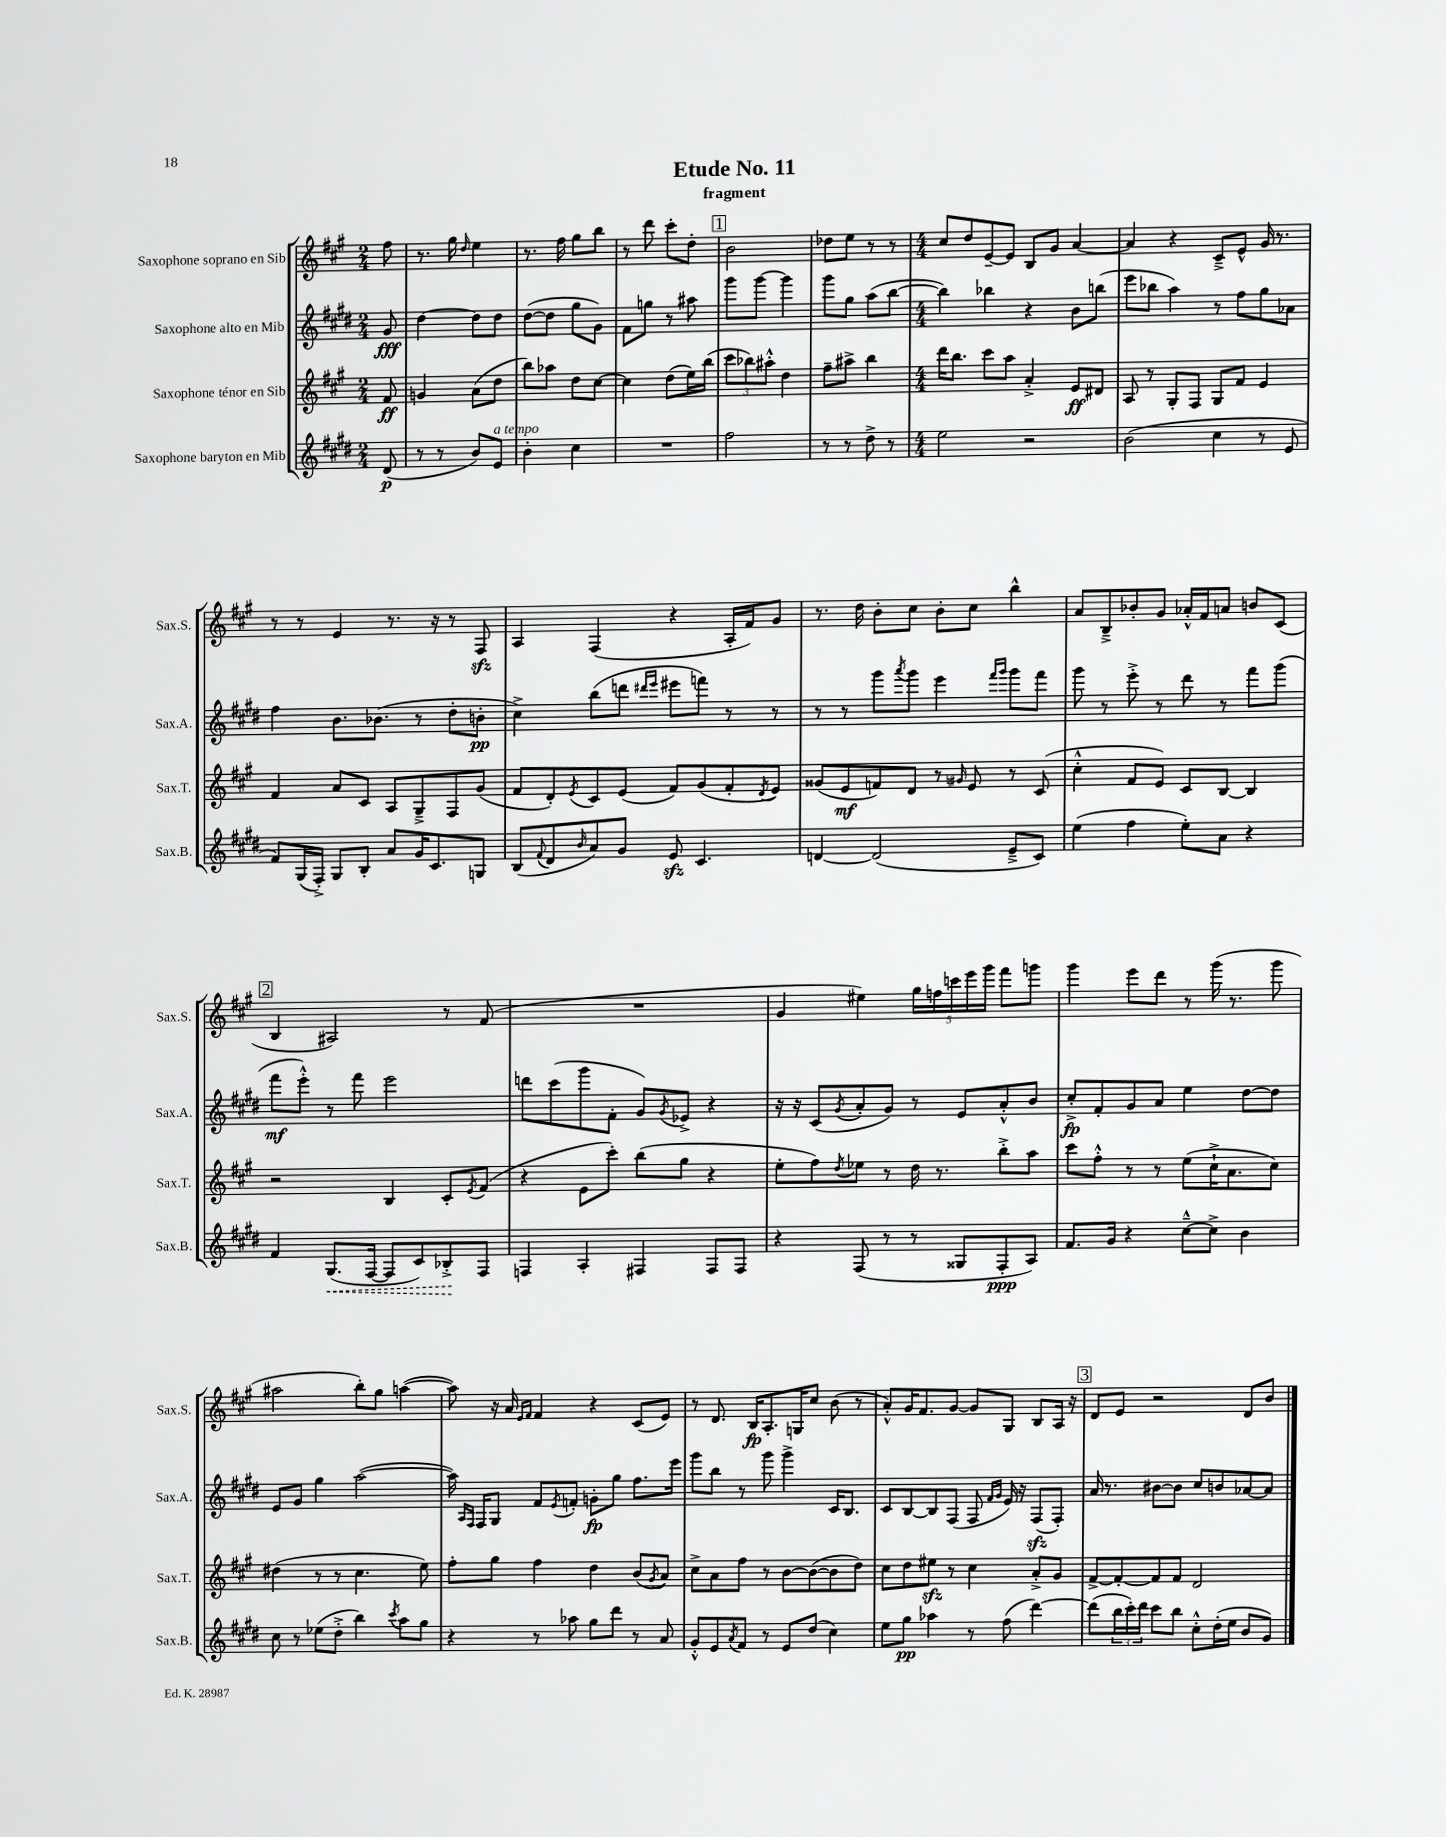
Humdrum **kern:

**kern	**dynam	**kern	**dynam	**kern	**dynam	**kern	**dynam
*part4	*part4	*part3	*part3	*part2	*part2	*part1	*part1
*staff4	*staff4	*staff3	*staff3	*staff2	*staff2	*staff1	*staff1
*I"Saxophone baryton en Mib	*	*I"Saxophone ténor en Sib	*	*I"Saxophone alto en Mib	*	*I"Saxophone soprano en Sib	*
*I'Sax.B.	*	*I'Sax.T.	*	*I'Sax.A.	*	*I'Sax.S.	*
*clefG2	*	*clefG2	*	*clefG2	*	*clefG2	*
*k[f#c#g#d#]	*	*k[f#c#g#]	*	*k[f#c#g#d#]	*	*k[f#c#g#]	*
*M2/4	*	*M2/4	*	*M2/4	*	*M2/4	*
=	=	=	=	=	=	=	=
(8d#/	p	8f#/	ff	8g#/	fff	8ff#\	.
=1	=1	=1	=1	=1	=1	=1	=1
8r	.	4gn/	.	[4dd#\	.	8.r	.
8r	.	.	.	.	.	.	.
.	.	.	.	.	.	16gg#\	.
.	.	.	.	.	.	16qqdd/	.
8b/L)	.	(8a\L	.	8dd#\L]	.	4ee\	.
!LO:TX:a:i:t=a tempo	!	!	!	!	!	!	!
8e/J	.	8dd\J	.	8dd#\J	.	.	.
=2	=2	=2	=2	=2	=2	=2	=2
4b'\	.	8bb\L)	.	([8dd#\L	.	8.r	.
.	.	8aa-X\J	.	8dd#\J]	.	.	.
.	.	.	.	.	.	16ff#\	.
4cc#\	.	8dd\L	.	8gg#\L	.	8gg#\L	.
.	.	[8cc#\J	.	8g#\J)	.	8bb\J	.
=3	=3	=3	=3	=3	=3	=3	=3
2r	.	4cc#\]	.	8f#\L	.	8r	.
.	.	.	.	8ggn\J	.	8ddd\	.
.	.	(8dd\L	.	8r	.	8ccc#'\L	.
.	.	16ee\L)	.	8aa#X\	.	8dd'\J	.
.	.	(16bb\JJ	.	.	.	.	.
!!LO:REH:place=s1:t=1
=4	=4	=4	=4	=4	=4	=4	=4
2ff#\	.	12ccc#\L	.	8ggg#\L	.	2b\	.
.	.	12bb-X\)	.	.	.	.	.
.	.	.	.	[8ggg#\J	.	.	.
.	.	12aa#X'^^\J	.	.	.	.	.
.	.	4dd\	.	4ggg#\]	.	.	.
=5	=5	=5	=5	=5	=5	=5	=5
8r	.	8ff#~\L	.	8ggg#\L	.	8dd-X\L	.
8r	.	8aa#X^\J	.	8gg#\J	.	8ee\J	.
8dd#^\	.	4bb\	.	(8aa\L	.	8r	.
8r	.	.	.	[8bb\J	.	8r	.
=6	=6	=6	=6	=6	=6	=6	=6
*M4/4	*	*M4/4	*	*M4/4	*	*M4/4	*
2ee\	.	16ddd\KL	.	4bb\])	.	8cc#/L	.
.	.	8.bb\J	.	.	.	.	.
.	.	.	.	.	.	8dd/	.
.	.	8ccc#\L	.	4bb-X\	.	[8e~/	.
.	.	8aa\J	.	.	.	8e/J]	.
2r	.	4a'^/	.	4r	.	8B/L	.
.	.	.	.	.	.	8g#/J	.
.	.	8e/L	ff	8b\L	.	[4a/	.
.	.	8d#X/J	.	(8bbn\J	.	.	.
=7	=7	=7	=7	=7	=7	=7	=7
(2b\	.	8A/	.	8eee\L	.	4a/]	.
.	.	8r	.	8bb-X\J	.	.	.
.	.	8G#'/L	.	4aa\)	.	4r	.
.	.	8F#/J	.	.	.	.	.
4cc#\	.	8G#/L	.	8r	.	8c#~^/L	.
.	.	8f#/J	.	8ff#\L	.	8e^^/J	.
8r	.	4e/	.	8gg#\	.	16g#/	.
.	.	.	.	.	.	8.r	.
8e/	.	.	.	8a-X\J	.	.	.
!!LO:LB:g=z
=8	=8	=8	=8	=8	=8	=8	=8
8f#/L)	.	4f#/	.	4ff#\	.	8r	.
(16G#/L	.	.	.	.	.	8r	.
16F#'^/JJ)	.	.	.	.	.	.	.
8G#/L	.	8a/L	.	8.b\L	.	4e/	.
8B'/J	.	8c#/J	.	.	.	.	.
.	.	.	.	(8.b-X\J	.	.	.
8a/L	.	8A/L	.	.	.	8.r	.
16g#/K	.	8G#~^/	.	8r	.	.	.
8.c#/	.	.	.	.	.	16r	.
.	.	8F#/	.	8dd#'\L	.	8r	.
8Gn/J	.	(8g#/J	.	8bn'\J	pp	8F#zz/	.
=9	=9	=9	=9	=9	=9	=9	=9
(8B/L	.	8f#/L	.	4cc#^\)	.	4A/	.
8qqf#/	.	.	.	.	.	.	.
8d#/	.	8d'/)	.	.	.	.	.
16qqb/	.	8qe/	.	.	.	.	.
8a/)	.	8c#/	.	(8bb\L	.	(4F#/	.
8g#/J	.	(8e/J	.	8dddn\J	.	.	.
.	.	.	.	16qqddd#X/LL	.	.	.
.	.	.	.	16qqeee/JJ	.	.	.
8ezz/	.	8f#/L)	.	8eee#X\L	.	4r	.
4.c#/	.	(8g#/	.	8fffn\J)	.	.	.
.	.	8f#'/	.	8r	.	16A'/LL	.
.	.	.	.	.	.	16f#/J)	.
.	.	8qd/	.	.	.	.	.
.	.	8e/J)	.	8r	.	8g#/J	.
=10	=10	=10	=10	=10	=10	=10	=10
[4dn/	.	(8g##X/L	.	8r	.	8.r	.
.	.	8e/	mf	8r	.	.	.
.	.	.	.	.	.	16dd\	.
(2d/]	.	8fn/)	.	8ggg#\L	.	8b'\L	.
.	.	.	.	8qaaa/	.	.	.
.	.	8d/J	.	8ggg#\J	.	8cc#\J	.
.	.	8r	.	4eee\	.	8b'\L	.
.	.	16qqg#X/	.	.	.	.	.
.	.	8e/	.	.	.	8cc#\J	.
.	.	.	.	16qqfff#/LL	.	.	.
.	.	.	.	16qqggg#/JJ	.	.	.
8e~^/L	.	8r	.	8ggg#\L	.	4bb^^\	.
8c#/J)	.	(8c#/	.	8fff#\J	.	.	.
=11	=11	=11	=11	=11	=11	=11	=11
(4ee\	.	4cc#'^^\	.	8ggg#\	.	8a/L	.
.	.	.	.	8r	.	8B~^/	.
4ff#\	.	8f#/L	.	8eee'^\	.	8b-X'/	.
.	.	8e/J)	.	8r	.	8g#/J	.
8ee'\L)	.	8c#/L	.	8ddd#\	.	16a-X'^^/LL	.
.	.	.	.	.	.	16f#/J	.
8a\J	.	[8B/J	.	8r	.	8an/J	.
4r	.	4B/]	.	8fff#\L	.	8bn/L	.
.	.	.	.	(8ggg#\J	.	(8c#/J	.
!!LO:LB:g=z
!!LO:REH:place=s1:t=2
=12	=12	=12	=12	=12	=12	=12	=12
4f#/	.	2r	.	8fff#\L	mf	4B/	.
.	.	.	.	8eee'^^\J)	.	.	.
!	!LO:HP:b	!	!	!	!	!	!
(8.G#/L	<	.	.	8r	.	2A#X/)	.
.	.	.	.	8fff#\	.	.	.
[16F#/Jk	.	.	.	.	.	.	.
8F#/L]	.	4B/	.	2eee\	.	.	.
8c#/)	.	.	.	.	.	.	.
8B-X'^/	.	8c#'/L	.	.	.	8r	.
.	.	8qe/	.	.	.	.	.
8F#/J	[	(8f#/J	.	.	.	(8f#/	.
=13	=13	=13	=13	=13	=13	=13	=13
4Fn/	.	4r	.	8dddn\L	.	1r	.
.	.	.	.	(8ccc#\	.	.	.
4A'/	.	8e\L	.	8ggg#\	.	.	.
.	.	8ccc#'\J)	.	8f#'\J	.	.	.
4F#X/	.	(8bb\L	.	8g#/L)	.	.	.
.	.	.	.	8qg#/	.	.	.
.	.	8gg#\J	.	8e-X^/J	.	.	.
8F#/L	.	4r	.	4r	.	.	.
8F#/J	.	.	.	.	.	.	.
=14	=14	=14	=14	=14	=14	=14	=14
4r	.	8ee'\L	.	16r	.	4g#/	.
.	.	.	.	16r	.	.	.
.	.	8ff#\)	.	(8c#/L	.	.	.
.	.	8qdd/	.	8qg#/	.	.	.
(8F#/	.	8ee-X\J	.	8a'/	.	4ee#X\)	.
8r	.	8r	.	8g#/J)	.	.	.
8r	.	16dd\	.	8r	.	20gg#\LL	.
.	.	.	.	.	.	20ffn\	.
.	.	8.r	.	.	.	.	.
.	.	.	.	.	.	20cccn\	.
8G##X/L	.	.	.	8e/L	.	.	.
.	.	.	.	.	.	20eee\	.
.	.	.	.	.	.	20ggg#\JJ	.
8F#'/	ppp	8bb'^\L	.	8a'^^/	.	8fff#\L	.
8A/J)	.	8aa\J	.	8b/J	.	8gggn\J	.
=15	=15	=15	=15	=15	=15	=15	=15
8.f#/L	.	8ccc#\L	.	8cc#'^/L	fp	4ggg#\	.
.	.	8ff#'^^\J	.	8f#'/	.	.	.
16g#/Jk	.	.	.	.	.	.	.
4r	.	8r	.	8g#/	.	8eee\L	.
.	.	8r	.	8a/J	.	8ddd\J	.
[8cc#~^^\L	.	(8ee\L	.	4ee\	.	8r	.
8cc#^\J]	.	16cc#`^\K	.	.	.	(16ggg#\	.
.	.	8.a\	.	.	.	8.r	.
4b\	.	.	.	[8dd#\L	.	.	.
.	.	8cc#\J)	.	8dd#\J]	.	8ggg#\	.
!!LO:LB:g=z
=16	=16	=16	=16	=16	=16	=16	=16
8cc#\	.	(4dd#X\	.	8e/L	.	2aa#X\	.
8r	.	.	.	8g#/J	.	.	.
(8ee-X\L	.	8r	.	4gg#\	.	.	.
8dd#'^\J	.	8r	.	.	.	.	.
4bb\)	.	4.cc#\	.	([2aa\	.	8bb'\L)	.
.	.	.	.	.	.	8gg#\J	.
8qccc#/	.	.	.	.	.	.	.
8aa\L	.	.	.	.	.	([4aan\	.
8gg#\J	.	8ee\)	.	.	.	.	.
=17	=17	=17	=17	=17	=17	=17	=17
4r	.	8ff#'\L	.	16aa\])	.	8aa\])	.
.	.	.	.	16qqA/LL	.	.	.
.	.	.	.	16qqF#/JJ	.	.	.
.	.	.	.	16F#/KL	.	.	.
.	.	8gg#\J	.	8G#/J	.	16r	.
.	.	.	.	.	.	16a/	.
.	.	.	.	.	.	16qqe/LL	.
.	.	.	.	.	.	16qqf#/JJ	.
8r	.	4ff#\	.	8f#/L	.	4f#/	.
.	.	.	.	8qe/	.	.	.
8aa-X\	.	.	.	8fn'/J	.	.	.
8gg#\L	.	4dd\	.	8gn'\L	fp	4r	.
8ddd#\J	.	.	.	8gg#\J	.	.	.
8r	.	(8b/L	.	8.ff#\L	.	(8c#/L	.
.	.	8qg#/	.	.	.	.	.
8a/	.	8a/J)	.	.	.	8e/J)	.
.	.	.	.	16eee\Jk	.	.	.
=18	=18	=18	=18	=18	=18	=18	=18
8g#'^^/L	.	8cc#^\L	.	8ggg#\L	.	8r	.
8e/	.	8a\	.	8bb\J	.	8.d/	.
8qa/	.	.	.	.	.	.	.
8f#/J	.	8ff#\J	.	8r	.	.	.
.	.	.	.	.	.	16B/KL	fp
8r	.	8r	.	8ggg#\	.	8.A'/	.
8e/L	.	[8b\L	.	4ggg#^\	.	.	.
.	.	.	.	.	.	16Gn/K	.
(8dd#/J	.	(8b\_	.	.	.	8cc#/J	.
4cc#\)	.	8b\]	.	16c#/KL	.	(8b\	.
.	.	.	.	8.B/J	.	.	.
.	.	8dd\J)	.	.	.	8r	.
=19	=19	=19	=19	=19	=19	=19	=19
8ee\L	.	8cc#\L	.	8c#/L	.	8a'^^/L)	.
8gg#\J	pp	8dd\	.	[8B/	.	16g#/K	.
.	.	.	.	.	.	8.f#/	.
4aa-X\	.	8ee#Xzz\J	.	8B/]	.	.	.
.	.	8r	.	(8F#/J	.	[8g#/J	.
8r	.	4cc#\	.	8F#/	.	8g#/L]	.
.	.	.	.	16qqf#/LL	.	.	.
.	.	.	.	16qqg#/JJ	.	.	.
(8ff#\	.	.	.	16e/)	.	8G#/J	.
.	.	.	.	16r	.	.	.
[4ddd#\)	.	8a'^/L	.	(8F#zz/L	.	8B/L	.
.	.	8g#/J	.	8F#'/J)	.	16A/Jk	.
.	.	.	.	.	.	16r	.
!!LO:REH:place=s1:t=3
=20	=20	=20	=20	=20	=20	=20	=20
(8ddd#\L]	.	[8f#^/L	.	16a/	.	8d/L	.
.	.	.	.	8.r	.	.	.
24bb\L	.	8f#'/_	.	.	.	8e/J	.
24ccc#'\)	.	.	.	.	.	.	.
24ddd#\JJ	.	.	.	.	.	.	.
8ccc#\L	.	8f#/]	.	[8b#X\L	.	2r	.
8bb\J	.	8f#/J	.	8b#\J]	.	.	.
8cc#'^^\L	.	2d/	.	8cc#/L	.	.	.
(16dd#'\L	.	.	.	8bn/	.	.	.
16ee\JJ	.	.	.	.	.	.	.
8b/L	.	.	.	[8a-X/	.	8d/L	.
8g#/J)	.	.	.	8a-/J]	.	8b/J	.
==	==	==	==	==	==	==	==
*-	*-	*-	*-	*-	*-	*-	*-
